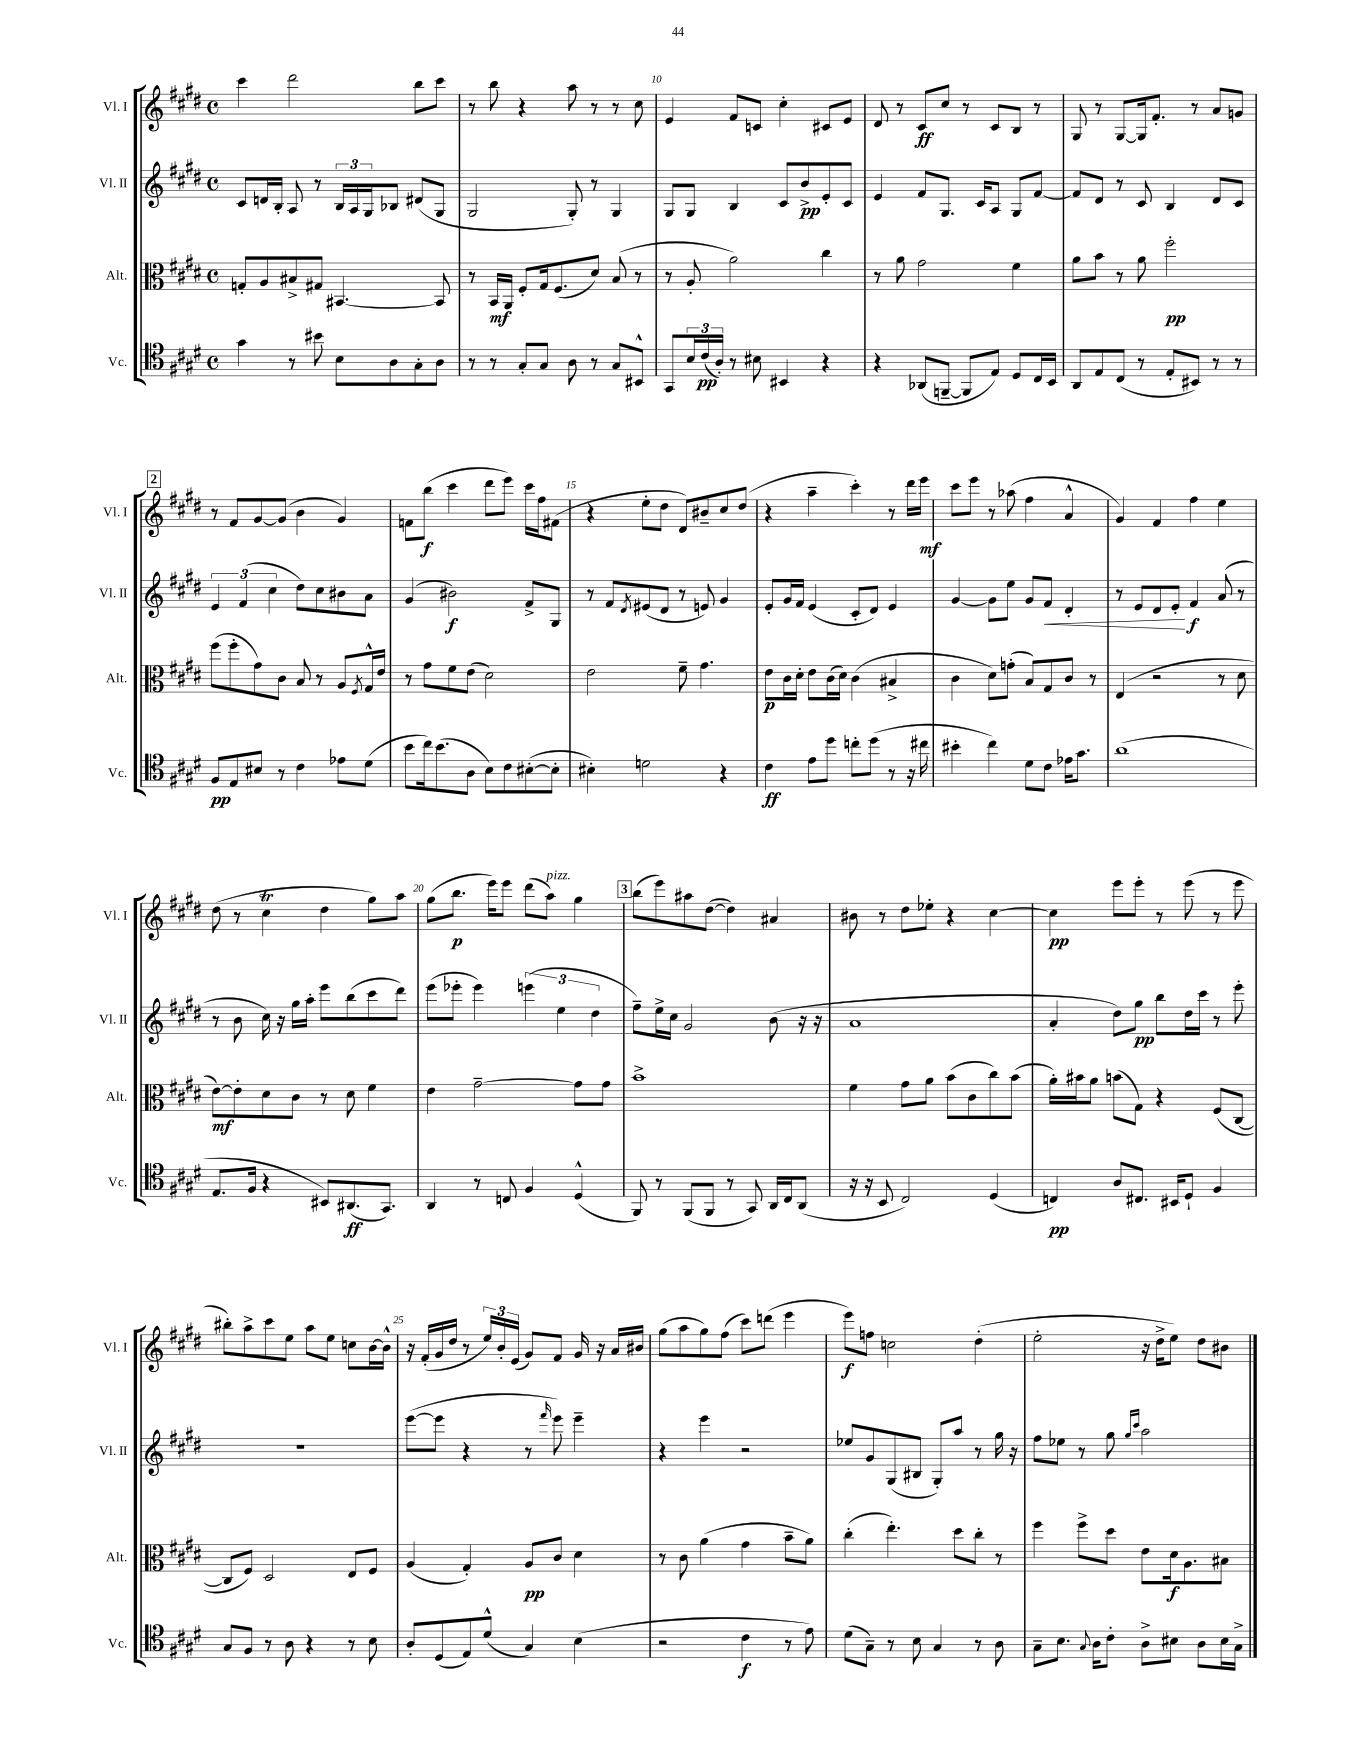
<<
\new StaffGroup <<
\new Staff = "s0" \with { instrumentName = "Vl. I" shortInstrumentName = "Vl. I" } {
    \clef treble \key e \major \defaultTimeSignature \time 4/4
    cis'''4 dis'''2 b''8 cis'''8 |
    r8 b''8 r4 a''8 r8 r8 cis''8 |
    e'4 fis'8 c'8 cis''4-. cis'8 e'8 |
    dis'8 r8 cis'8\ff cis''8 r8 cis'8 b8 r8 |
    gis8 r8 gis8~ gis16 fis'8.-. r8 a'8 g'8 |
    \mark \markup { \box "2" } r8 fis'8 gis'8~ gis'8( b'4 gis'4) |
    f'8 b''8\f( cis'''4 dis'''8 e'''8) cis'''16 fis''16 fis'8( |
    r4 e''8-. dis''8 dis'8) bis'8-- cis''8 dis''8( |
    r4 a''4-- cis'''4-.) r8 dis'''16 e'''16\mf |
    cis'''8 e'''8 r8 aes''8( fis''4 a'4-^ |
    gis'4) fis'4 fis''4 e''4 |
    dis''8( r8 cis''4\trill dis''4 gis''8) a''8 |
    gis''8( b''8.\p e'''16) e'''8 dis'''8( a''8^\markup { \italic "pizz." }) gis''4 |
    \mark \markup { \box "3" } b''8( e'''8) ais''8 dis''8~( dis''4) ais'4 |
    bis'8 r8 dis''8 ees''8-. r4 cis''4~ |
    cis''4\pp e'''8 e'''8-. r8 e'''8( r8 e'''8 |
    bis''8-.) a''8-> cis'''8 e''8 a''8 e''8 c''8 b'16~ b'16-^ |
    r16 fis'16-.( gis'16 dis''16 r8 \tuplet 3/2 { e''16) b'16-. e'16( } gis'8) fis'8 gis'16 r16 a'16 bis'16 |
    gis''8( a''8 gis''8) fis''8( cis'''8) d'''8( e'''4 |
    e'''8\f) f''8 c''2 dis''4-.( |
    e''2-. r16 dis''16-> e''8) dis''8 bis'8 \bar "|." |
}
\new Staff = "s1" \with { instrumentName = "Vl. II" shortInstrumentName = "Vl. II" } {
    \clef treble \key e \major \defaultTimeSignature \time 4/4
    cis'8 d'16 b16-. a8 r8 \tuplet 3/2 { b16 a16 gis16 } bes8 dis'8( gis8 |
    gis2 gis8-.) r8 gis4 |
    gis8 gis8 b4 cis'8 b'8->\pp e'8-. cis'8 |
    e'4 fis'8 gis8. cis'16 a8 gis8 fis'8~ |
    fis'8 dis'8 r8 cis'8 b4 dis'8 cis'8 |
    \mark \markup { \box "2" } \tuplet 3/2 { e'4 fis'4( cis''4 } dis''8) cis''8 bis'8 a'8 |
    gis'4( bis'2\f) fis'8-> gis8 |
    r8 fis'8 \acciaccatura { dis'8 } eis'8( dis'8 r8 e'8) gis'4 |
    e'8-. gis'16 fis'16 e'4( cis'8-. dis'8) e'4 |
    gis'4~ gis'8 e''8 gis'8 fis'8\< dis'4-. |
    r8 e'8 dis'8 e'8-.\! fis'4\f a'8( r8 |
    r8 b'8 cis''16) r16 gis''16 a''16-. e'''8 b''8( cis'''8 dis'''8) |
    e'''8( ees'''8-. ees'''4) \tuplet 3/2 { e'''4( e''4 dis''4 } |
    \mark \markup { \box "3" } fis''8--) e''16-> cis''16 gis'2 b'8( r16 r16 |
    a'1 |
    a'4-. dis''8) gis''8\pp b''8 dis''16 cis'''16 r8 e'''8-. |
    R1 |
    e'''8~( e'''8 r4 r8 \grace { fis'''16 } e'''8) e'''4-- |
    r4 e'''4 r2 |
    ees''8 gis'8 gis8( bis8 gis8-.) a''8 r8 gis''16 r16 |
    fis''8 ees''8 r8 gis''8 \grace { gis''16 cis'''16 } a''2 \bar "|." |
}
\new Staff = "s2" \with { instrumentName = "Alt." shortInstrumentName = "Alt." } {
    \clef alto \key e \major \defaultTimeSignature \time 4/4
    g8-. a8 bis8-> gis8 bis,4.~ bis,8 |
    r8 b,16\mf a,16 fis8-. gis16 fis8.( dis'8) b8( r8 |
    r8 a8-. a'2) cis''4 |
    r8 a'8 gis'2 fis'4 |
    a'8 b'8 r8 a'8 fis''2-.\pp |
    \mark \markup { \box "2" } fis''8( fis''8-. gis'8) cis'8 b8 r8 a8 \acciaccatura { fis8 } gis16-^ e'16 |
    r8 gis'8 fis'8 e'8( dis'2) |
    e'2 fis'8-- gis'4. |
    e'8\p cis'16 dis'16-. e'8 cis'16( dis'16) cis'4( bis4-> |
    cis'4 dis'8) g'8-.( b8) gis8 cis'8 r8 |
    e4( r2 r8 dis'8 |
    e'8~\mf) e'8-. dis'8 cis'8 r8 dis'8 fis'4 |
    e'4 gis'2~-- gis'8 gis'8 |
    \mark \markup { \box "3" } b'1-> |
    fis'4 gis'8 a'8 b'8( cis'8 cis''8) b'8( |
    a'16-.) bis'16 a'8 b'8( gis8) r4 fis8( cis8~ |
    cis8 fis8) dis2 e8 fis8 |
    a4( gis4-.) a8\pp cis'8 dis'4 |
    r8 cis'8 a'4( gis'4 b'8-- a'8) |
    cis''4-.( e''4.-.) dis''8 cis''8-. r8 |
    fis''4 fis''8-> dis''8 e'8 dis'16\f a8. bis8 \bar "|." |
}
\new Staff = "s3" \with { instrumentName = "Vc." shortInstrumentName = "Vc." } {
    \clef tenor \key e \major \defaultTimeSignature \time 4/4
    gis'4 r8 bis'8 b8 a8 gis8-. a8 |
    r8 r8 gis8-. gis8 a8 r8 gis8 bis,8-^ |
    gis,8 \tuplet 3/2 { b16 cis'16\pp( a16-.) } r8 bis8 bis,4 r4 |
    r4 aes,8( f,8~-- f,8 e8) dis8 cis16 b,16 |
    a,8 e8 cis8( r8 e8-. bis,8) r8 r8 |
    \mark \markup { \box "2" } fis8\pp e8 bis8 r8 cis'4 ees'8 dis'8( |
    b'8 cis''16) b'8.( a8 b8) cis'8 bis8~-.( bis8-. |
    bis4-.) d'2 r4 |
    cis'4\ff e'8 dis''8 c''8-. dis''8( r8 r16 cis''16 |
    bis'4-. cis''4) dis'8 cis'8 ees'16 gis'8. |
    a'1( |
    e8. fis16 r4 bis,8) ais,8.\ff( gis,8.) |
    a,4 r8 c8 fis4 dis4-^( |
    \mark \markup { \box "3" } fis,8) r8 fis,8( fis,8 r8 gis,8) a,16 cis16 a,8( |
    r16 r16 b,8 cis2) dis4( |
    c4\pp) a8 cis8. bis,16 dis8-! fis4 |
    gis8 fis8 r8 a8 r4 r8 b8 |
    a8-. dis8( e8) dis'8-^( gis4) b4( |
    r2 cis'4\f r8 e'8) |
    dis'8( gis8--) r8 b8 gis4 r8 a8 |
    gis8-- b8. \appoggiatura { gis8 } a16 cis'8-. a8-> bis8 a8 bis16 gis16-> \bar "|." |
}
>>
>>
\layout { \context { \Score currentBarNumber = #8 \override BarNumber.break-visibility = ##(#f #t #t) barNumberVisibility = #(every-nth-bar-number-visible 5) } }
